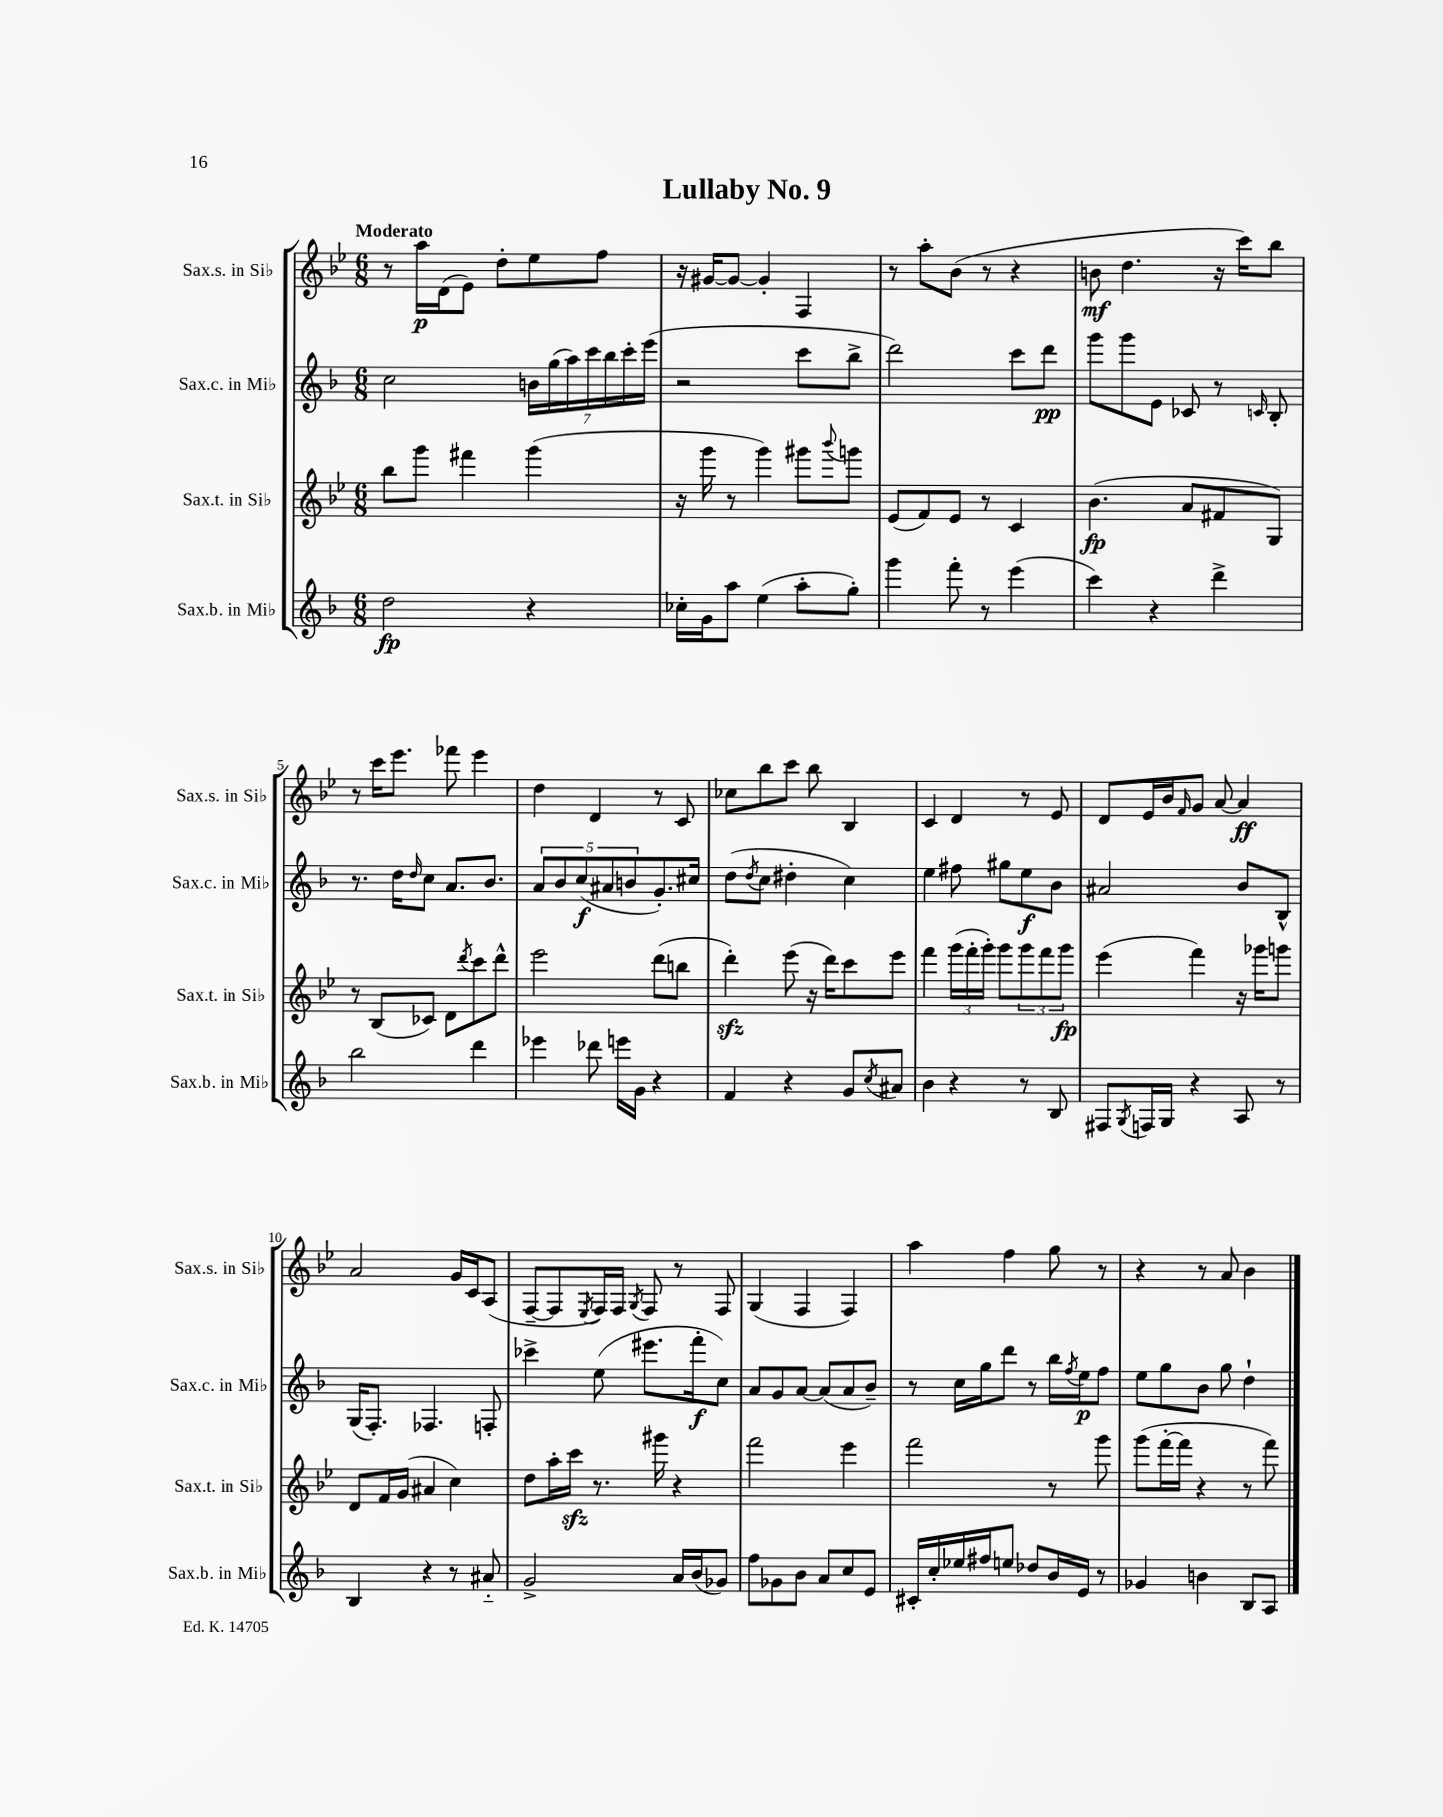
\header { title = "Lullaby No. 9" }
<<
\new StaffGroup <<
\new Staff = "s0" \with { instrumentName = "Sax.s. in Sib" shortInstrumentName = "Sax.s. in Sib" } {
    \clef treble \key bes \major \numericTimeSignature \time 6/8 \tempo "Moderato"
    r8 a''16\p d'16( ees'8) d''8-. ees''8 f''8 |
    r16 gis'16~ gis'8~ gis'4-. f4 |
    r8 a''8-. bes'8( r8 r4 |
    b'8\mf d''4. r16 c'''16) bes''8 |
    r8 c'''16 ees'''8. fes'''8 ees'''4 |
    d''4 d'4 r8 c'8 |
    ces''8 bes''8 c'''8 bes''8 bes4 |
    c'4 d'4 r8 ees'8 |
    d'8 ees'16 bes'16 \grace { f'16 } g'8 a'8~ a'4\ff |
    a'2 g'16 c'16 a8( |
    f8~-- f8 \acciaccatura { ees8 } f16) f16 \acciaccatura { g8 } f8 r8 f8 |
    g4( f4 f4) |
    a''4 f''4 g''8 r8 |
    r4 r8 a'8 bes'4 \bar "|." |
}
\new Staff = "s1" \with { instrumentName = "Sax.c. in Mib" shortInstrumentName = "Sax.c. in Mib" } {
    \clef treble \key f \major \numericTimeSignature \time 6/8
    c''2 \tuplet 7/4 { b'16 g''16( a''16) c'''16 bes''16 c'''16-. e'''16( } |
    r2 c'''8 bes''8-> |
    d'''2) c'''8 d'''8\pp |
    g'''8 g'''8 e'8 ces'8 r8 \grace { c'16 } bes8-. |
    r8. d''16 \grace { d''16 } c''8 a'8. bes'8. |
    \tuplet 5/4 { a'8 bes'8 c''8\f( ais'8 b'8 } g'8.-.) cis''16 |
    d''8( \acciaccatura { d''8 } c''8 dis''4-. c''4) |
    e''4 fis''8 gis''8 e''8\f bes'8 |
    ais'2 bes'8 bes8-^ |
    g16( f8.-.) fes4. f8-. |
    ces'''4-> e''8( eis'''8. f'''16-.\f c''8) |
    a'8 g'8 a'8~ a'8( a'8 bes'8--) |
    r8 c''16 g''16 d'''8 r8 bes''16 \acciaccatura { f''8 } e''16\p f''8 |
    e''8 g''8 bes'8 g''8 d''4-! \bar "|." |
}
\new Staff = "s2" \with { instrumentName = "Sax.t. in Sib" shortInstrumentName = "Sax.t. in Sib" } {
    \clef treble \key bes \major \numericTimeSignature \time 6/8
    bes''8 g'''8 fis'''4 g'''4( |
    r16 g'''16 r8 g'''4) gis'''8 \appoggiatura { bes'''8 } g'''8 |
    ees'8( f'8) ees'8 r8 c'4 |
    bes'4.\fp( a'8 fis'8 g8) |
    r8 bes8( ces'8) d'8 \acciaccatura { d'''8 } c'''8 d'''8-^ |
    ees'''2 d'''8( b''8 |
    d'''4-.\sfz) ees'''8( r16 d'''16) c'''8 ees'''8 |
    f'''4 \tuplet 3/2 { g'''16( f'''16-. g'''16-.) } g'''8 \tuplet 3/2 { g'''8 f'''8 g'''8\fp } |
    ees'''4( f'''4) r16 ges'''16 g'''8 |
    d'8 f'16 g'16( ais'4 c''4) |
    d''8 a''16-. c'''16\sfz r8. gis'''16 r4 |
    f'''2 ees'''4 |
    f'''2 r8 g'''8 |
    g'''8( f'''16~-. f'''16 r4 r8 f'''8) \bar "|." |
}
\new Staff = "s3" \with { instrumentName = "Sax.b. in Mib" shortInstrumentName = "Sax.b. in Mib" } {
    \clef treble \key f \major \numericTimeSignature \time 6/8
    d''2\fp r4 |
    ces''16-. g'16 a''8 e''4( a''8-. g''8-.) |
    g'''4 f'''8-. r8 e'''4( |
    c'''4) r4 d'''4-> |
    bes''2 d'''4 |
    ees'''4 des'''8 e'''16 g'16 r4 |
    f'4 r4 g'8 \acciaccatura { c''8 } ais'8 |
    bes'4 r4 r8 bes8 |
    fis8 \acciaccatura { g8 } f16 g16 r4 a8 r8 |
    bes4 r4 r8 ais'8-_ |
    g'2-> a'16 bes'16( ges'8) |
    f''8 ges'8 bes'8 a'8 c''8 e'8 |
    cis'16-. c''16-. ees''16 fis''16 e''8 des''8 bes'16 e'16 r8 |
    ges'4 b'4 bes8 a8 \bar "|." |
}
>>
>>
